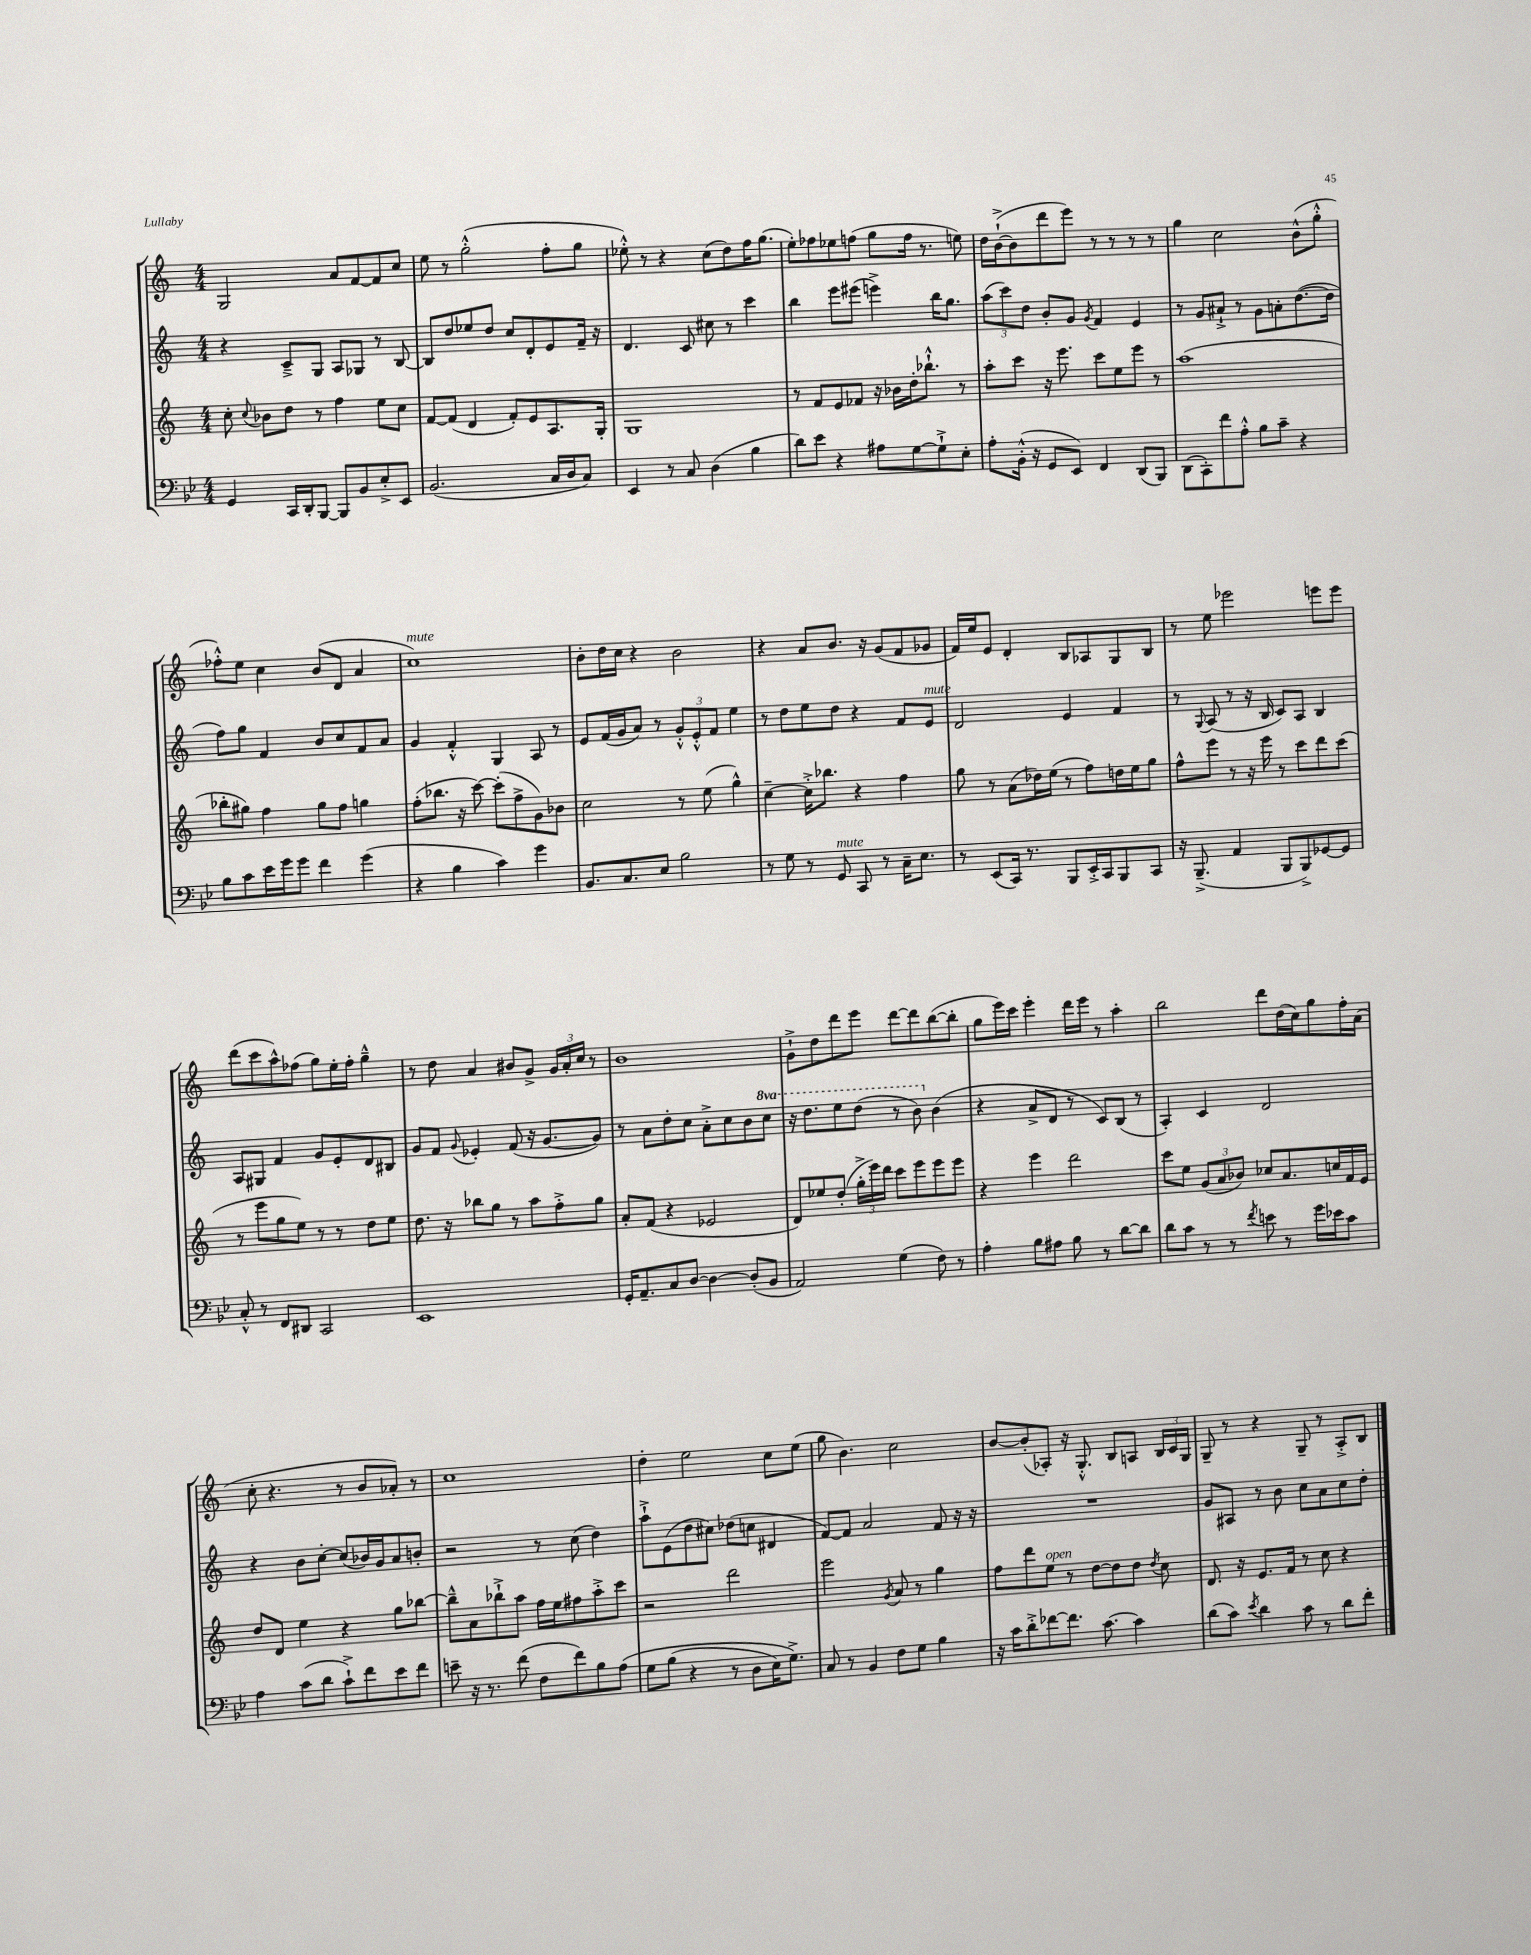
<<
\new StaffGroup <<
\new Staff = "s0" {
    \clef treble \key c \major \numericTimeSignature \time 4/4
    \autoBeamOff g2 a'8[ f'8~ f'8 c''8] |
    e''8 r8 g''2-.-^( f''8[-. g''8] |
    ees''8-.-^) r8 r4 c''8[( d''8) f''16 g''8.]( |
    e''8[-.) fes''8 ees''8 f''8]( g''8[ f''16] r8. e''8) |
    d''16[ b'16~-!->( b'8 d'''8 e'''8]) r8 r8 r8 r8 |
    g''4 c''2 b'8[-^( g''8]-.-^ |
    fes''8[-.-^) e''8] c''4 b'8[( d'8] a'4 |
    c''1^\markup { \italic "mute" }) |
    b'8[-. d''16 c''16] r4 b'2 |
    r4 a'8[ b'8.] r16 g'8[( f'8 ges'8] |
    f'16[) e''16 e'8] d'4-. b8[ aes8 g8 b8] |
    r8 e''8 ees'''2 e'''8[ e'''8] |
    d'''8[( c'''8 a''8-^) fes''8]( g''8[) e''16-. fes''16]-. g''4---^ |
    r8 d''8 a'4 bis'8[ g'8]-> \tuplet 3/2 { g'16[ a'16-. c''16] } r8 |
    b'1 |
    g'8[-!-> d''8 d'''8 e'''8] d'''8[~ d'''8 b''8~( b''8]-. |
    g''8[ e'''16) c'''16] e'''4-. d'''16[ e'''16] r8 a''4-. |
    b''2 d'''8[ d''16( c''16) g''8 f''16-. a'16]( |
    c''8-. r4. r8 b'8[ aes'8]-.) r8 |
    c''1 |
    d''4-. e''2 c''8[ e''8]( |
    g''8 b'4.) c''2 |
    b'8[~ b'8-.( aes8]-.) r16 g8.-.-^ b8[ a8] \tuplet 3/2 { b16[ c'16 g16] } |
    g8-- r8 r4 g8-- r8 a8[-.-> b8] \bar "|." |
}
\new Staff = "s1" {
    \clef treble \key c \major \numericTimeSignature \time 4/4 \set Staff.ottavationMarkups = #ottavation-simple-ordinals
    \autoBeamOff r4 c'8[---> g8] a8[ ges8] r8 b8~ |
    b8[ d''8 ees''8 d''8] c''8[ d'8-. e'8 f'16]-- r16 |
    d'4. c'8 cis''8 r8 c'''4 |
    b''4 e'''8[ eis'''8]( e'''4->) b''16[ g''8.] |
    \tuplet 3/2 { a''8[( c'''8) d''8] } b'8[-. g'8] \acciaccatura { g'8 } f'4 e'4 |
    r8 g'8[ ais'8]-!-> r8 g'8[ a'8-. d''8.~( d''16] |
    f''8[) g''8] f'4 b'8[ c''8 f'8 a'8] |
    g'4 f'4-.-^ g4 a8 r8 |
    e'8[ f'16( g'16 a'8]) r8 \tuplet 3/2 { g'8[-.-^ e'8-.-^ f'8] } e''4 |
    r8 d''8[ e''8 d''8] r4 f'8[ e'8]^\markup { \italic "mute" } |
    d'2 e'4 f'4 |
    r8 \appoggiatura { g8 } a8( r8 r16 b16 c'8[) a8] b4 |
    a8[ gis8] f'4 g'8[ e'8-. d'8 bis8] |
    g'8[ f'8] \appoggiatura { g'8 } ees'4-. f'8( r16 g'8.[~ g'8]) |
    r8 a'8[ d''8-. c''8] a'8[-.-> c''8 b'8 \ottava #1 c'''8] |
    r16 d'''8.[ e'''8 d'''8]( r8 b''8) \ottava #0 b'4( |
    r4 a'8[-> d'8] r8 c'8[) b8]( r8 |
    a4-.) c'4 d'2 |
    r4 b'8[ c''8]~-. c''8[( bes'16) g'16 a'8 b'8]-. |
    r2 r8 c''8( d''4) |
    a''8[-!-> e'8( d''8 cis''8]) des''8[( c''8] dis'4 |
    f'8[~) f'8] a'2 f'8 r16 r16 |
    R1 |
    g'8[ ais8] r8 b'8 c''8[ a'8 c''8 d''8]-. \bar "|." |
}
\new Staff = "s2" {
    \clef treble \key c \major \numericTimeSignature \time 4/4
    \autoBeamOff c''8-. \appoggiatura { c''8 } bes'8[ d''8] r8 f''4 e''8[ c''8] |
    f'8[~ f'8]( d'4 f'8[-.) e'8 a8. g16]-. |
    g1 |
    r8 f'8[ e'8 fes'8] r16 bes'16[ d''16-. bes''8.]-!-^ r8 |
    a''8[-. c'''8] r16 e'''8. c'''8[ e''8 e'''8] r8 |
    a''1( |
    bes''8[-. gis''8]) f''4 gis''8[ f''8] g''4 |
    f''8[-.( bes''8.] r16 c'''8~) c'''8[-.( f''8-> g'8) bes'8] |
    c''2 r8 e''8( g''4-^) |
    c''4~-- c''16[-.-> bes''8.] r4 f''4 |
    g''8 r8 a'8[( des''16) e''16]( r8 f''8[) d''16 e''16 g''8] |
    f''8[-^ e'''8] r8 r16 e'''16 r8 c'''8[ d'''8 c'''8]( |
    r8 e'''8[ g''8 e''8]) r8 r8 d''8[ e''8] |
    d''8. r16 bes''8[ g''8] r8 a''8[ f''8-.-> g''8] |
    a'8[-. f'8]( r4 ees'2 |
    d'8[) ees''8 d''8]-.( \tuplet 3/2 { g''16[-.-> e'''16) d'''16] } c'''8[ e'''8 e'''8 e'''8] |
    r4 e'''4 d'''2 |
    c'''8[ e''8] \tuplet 3/2 { g'8[( a'8 bes'8]) } ces''8[ a'8. c''16 f'16 e'16] |
    d''8[ d'8] e''4 r4 g''8[ bes''8]~ |
    bes''8[---^ a'8 bes''8-!-> a''8] f''16[ e''16 fis''8 a''8-.-> c'''8] |
    r2 d'''2 |
    e'''2 \acciaccatura { g'8 } a'8 r8 g''4 |
    f''8[ d'''8 e''8]^\markup { \italic "open" } r8 d''8[~ d''8 d''8] \acciaccatura { d''8 } c''8 |
    d'8. r16 e'8.[ f'16] r8 c''8 r4 \bar "|." |
}
\new Staff = "s3" {
    \clef bass \key bes \major \numericTimeSignature \time 4/4
    \autoBeamOff g,4 c,16[ d,16-. bes,,8]~ bes,,8[ bes,8 ees8-.-> ees,8] |
    bes,2.( c16[ d16 c8]) |
    ees,4 r8 c8 d4( bes4 |
    d'8[) ees'8] r4 ais8[ g8~ g8-!-> ees8]-. |
    a8[-. bes,16]-.-^( r16 g,8[ ees,8]) f,4 d,8[( bes,,8]) |
    d,8[( c,8-.) f'8 a8]-.-^ bes8[ c'8]-- r4 |
    bes8[ c'8 ees'16 g'16 g'8] f'4 g'4( |
    r4 bes4 c'4) g'4 |
    bes,8.[ c8. ees8] bes2 |
    r8 g8 r8 g,8^\markup { \italic "mute" } c,8 r8 c16[-- ees8.] |
    r8 ees,8[( c,16]) r8. bes,,8[ ees,16-.-> c,16 bes,,8 c,8] |
    r16 bes,,8.--->( a,4 bes,,8[ bes,,8->) ges,8~ ges,8] |
    c8-.-^ r8 f,8[ dis,8] c,2 |
    ees,1 |
    g,16[-. a,8.-- c8 d8]~ d4~ d8[-.( bes,8] |
    a,2) g4( f8) r8 |
    a4-. bes8[ ais8] bes8 r8 d'8[~ d'8] |
    d'8[ c'8] r8 r8 \acciaccatura { f'8 } e'8 r8 g'16[ ees'16 c'8] |
    a4 c'8[( d'8] c'8[-!->) f'8 ees'8 f'8] |
    e'8-- r16 r8. f'8( f8[ f'8) bes8 a8]\( |
    g8[ bes8]( r4 r8 d8[ ees16) g8.]->\) |
    c8 r8 bes,4 f8[ g8] bes4 |
    r16 c'16[ d'8-.-> fes'8~ fes'8.] c'8.~ c'4 |
    d'8[( c'8]) \acciaccatura { ees'8 } d'4 c'8 r8 d'8[ f'8]-. \bar "|." |
}
>>
>>
\layout { \context { \Score \remove "Bar_number_engraver" } }
